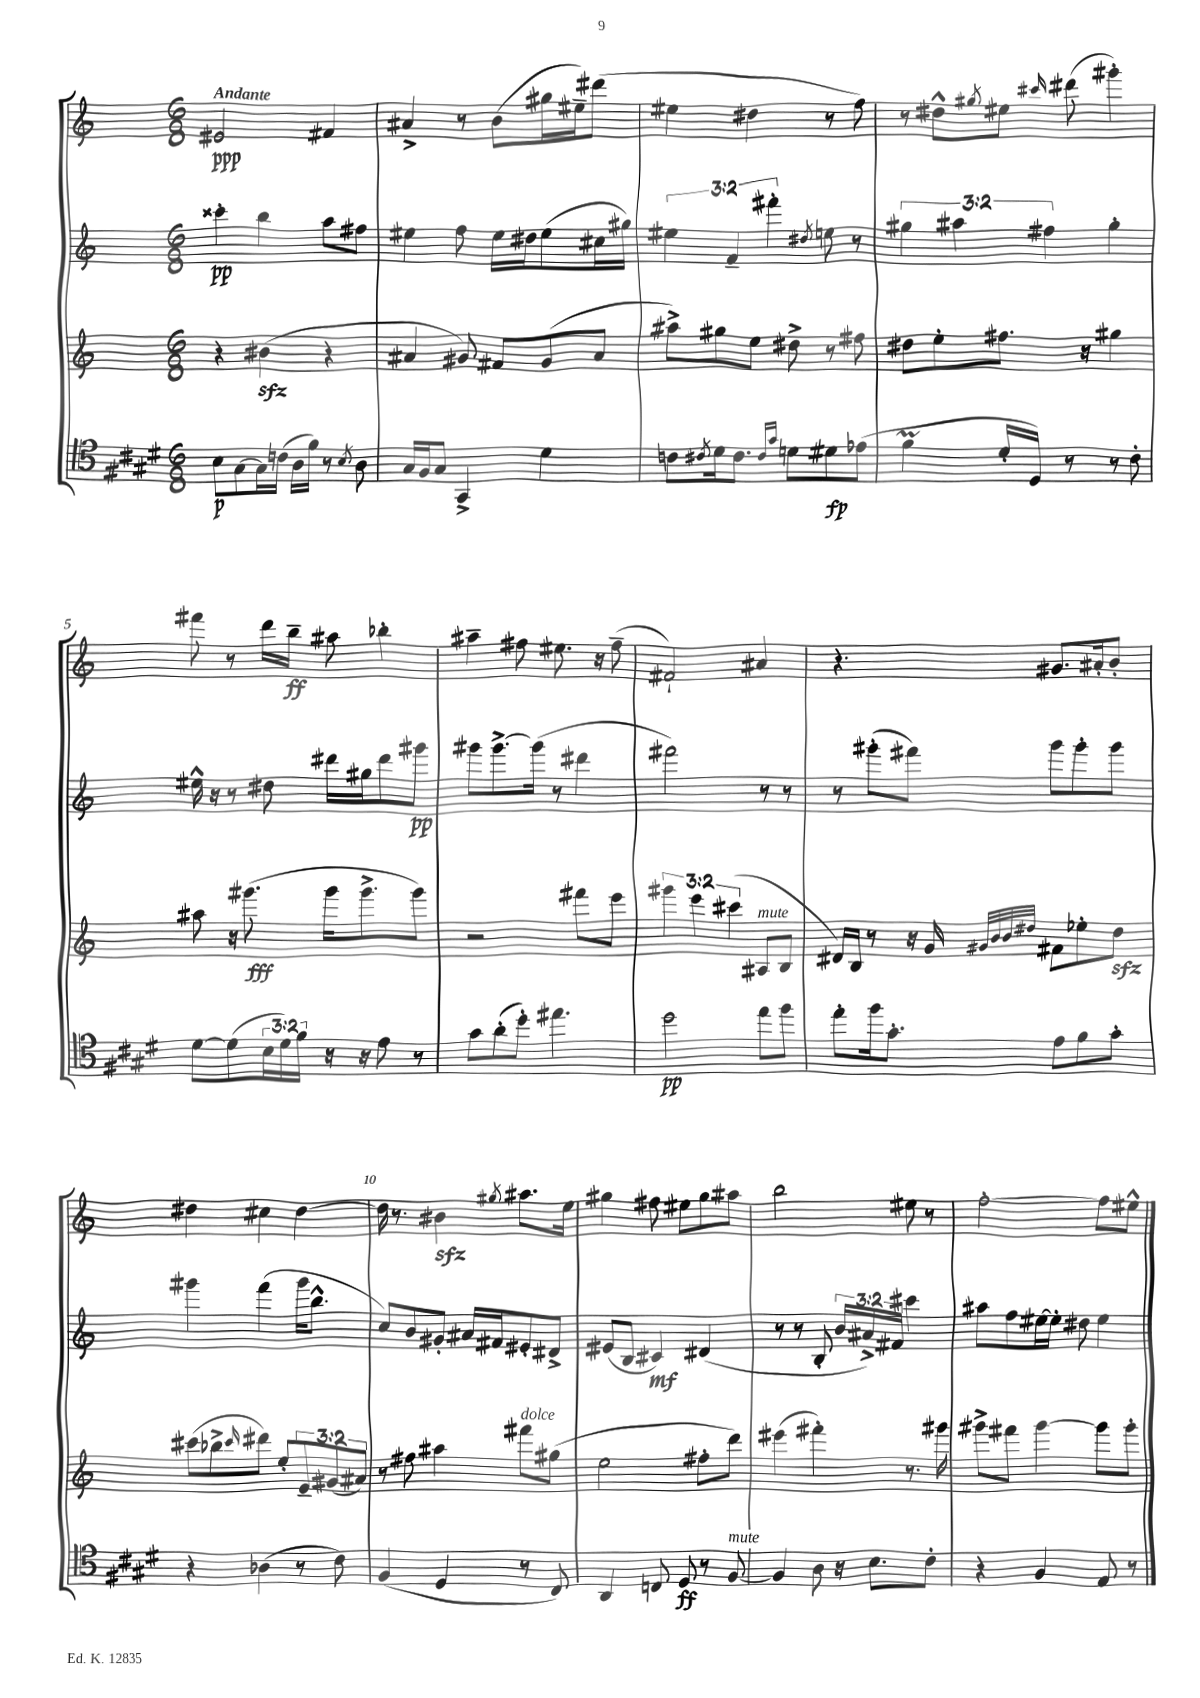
<<
\new StaffGroup <<
\new Staff = "s0" {
    \clef treble \key c \major \numericTimeSignature \time 6/8 \tempo "Andante"
    eis'2\ppp fis'4 |
    ais'4-> r8 b'8( gis''16 eis''16--) dis'''8( |
    eis''4 dis''4 r8 f''8) |
    r8 dis''8-^ \acciaccatura { gis''8 } eis''8 \grace { cis'''16 } dis'''8( gis'''4-.) |
    fis'''8 r8 d'''16 b''16--\ff ais''8 bes''4-. |
    ais''4-- fis''8 eis''8. r16 fis''8--( |
    fis'2-!) ais'4 |
    r4. gis'8. ais'16-. b'8-. |
    dis''4 cis''4 dis''4~ |
    dis''16 r8. bis'4\sfz \acciaccatura { gis''8 } ais''8. e''16 |
    gis''4 fis''8 eis''8 gis''8 ais''8 |
    b''2 eis''8 r8 |
    f''2~-. f''8 eis''8-^ \bar "|." |
}
\new Staff = "s1" {
    \clef treble \key c \major \numericTimeSignature \time 6/8 \override Staff.TupletNumber.text = #tuplet-number::calc-fraction-text
    cisis'''4-.\pp b''4 a''8 fis''8 |
    eis''4 f''8 eis''16 dis''16 eis''8( cis''16 gis''16) |
    \tuplet 3/2 { eis''4 f'4-- fis'''4-. } \acciaccatura { dis''8 } e''8 r8 |
    \tuplet 3/2 { gis''4 ais''4 fis''4 } gis''4-. |
    eis''16-^ r16 r8 dis''8 dis'''16 gis''16 dis'''8 gis'''8\pp |
    gis'''8 gis'''8.~-> gis'''16( r8 dis'''4 |
    fis'''2) r8 r8 |
    r8 gis'''8-.( fis'''8) gis'''8 gis'''8-. gis'''8 |
    gis'''4 f'''4( gis'''16 b''8.-^ |
    c''8) b'8 gis'8-. ais'16 fis'16 eis'8-. dis'8-> |
    eis'8( b8 cis'4\mf) dis'4( |
    r8 r8 b8-. \tuplet 3/2 { b'16 ais'16->) fis'16 } cis'''4 |
    ais''8 f''8 eis''16~ eis''16-. dis''8 eis''4 \bar "|." |
}
\new Staff = "s2" {
    \clef treble \key c \major \numericTimeSignature \time 6/8 \override Staff.TupletNumber.text = #tuplet-number::calc-fraction-text
    r4 bis'4\sfz( r4 |
    ais'4 gis'8) fis'8 gis'8( ais'8 |
    ais''8->) gis''8 e''8 dis''8-> r8 fis''8 |
    dis''8 e''8-. fis''8. r16 gis''4 |
    ais''8 r16 gis'''8.\fff( gis'''16 gis'''8.-> gis'''8) |
    r2 fis'''8 e'''8 |
    \tuplet 3/2 { gis'''4 e'''4 cis'''4( } ais8^\markup { \italic "mute" } b8 |
    dis'16) b16 r8 r16 g'16 \grace { gis'32 b'32 b'32 dis''32 } fis'8 ees''8-. dis''8\sfz |
    cis'''8( bes''8-> \grace { cis'''16 } dis'''8) e''8-. \tuplet 3/2 { e'8-- gis'8( ais'8) } |
    r8 fis''8 ais''4 fis'''8^\markup { \italic "dolce" } gis''8( |
    e''2 fis''8-. d'''8) |
    eis'''4( fis'''4-.) r8. gis'''16 |
    gis'''8-> fis'''8 gis'''4~ gis'''8 gis'''8-. \bar "|." |
}
\new Staff = "s3" {
    \clef tenor \key e \major \numericTimeSignature \time 6/8 \override Staff.TupletNumber.text = #tuplet-number::calc-fraction-text
    b8\p gis8~ gis16 c'16( a16 fis'16) r8 \acciaccatura { b8 } a8 |
    gis16 fis16 gis8 gis,4-> dis'4 |
    c'8 \acciaccatura { cis'8 } dis'16 cis'8. \grace { cis'16 gis'16 } d'8 dis'8\fp ees'8( |
    fis'4\prall dis'16-. dis16) r8 r8 cis'8-. |
    dis'8~ dis'8( \tuplet 3/2 { b16 dis'16) fis'16 } r16 r16 e'8 r8 |
    gis'8 a'8-.( dis''8-.) eis''4. |
    dis''2\pp e''8 fis''8 |
    e''8-. fis''16 gis'8.-. e'8 fis'8 gis'8-. |
    r4 aes4( r8 cis'8) |
    fis4( dis4 r8 cis8) |
    a,4 c8 dis8\ff r8 fis8~^\markup { \italic "mute" } |
    fis4 a8 r16 b8. cis'8-. |
    r4 fis4 e8 r8 \bar "|." |
}
>>
>>
\layout { \context { \Score \override BarNumber.break-visibility = ##(#f #t #t) barNumberVisibility = #(every-nth-bar-number-visible 5) } }
